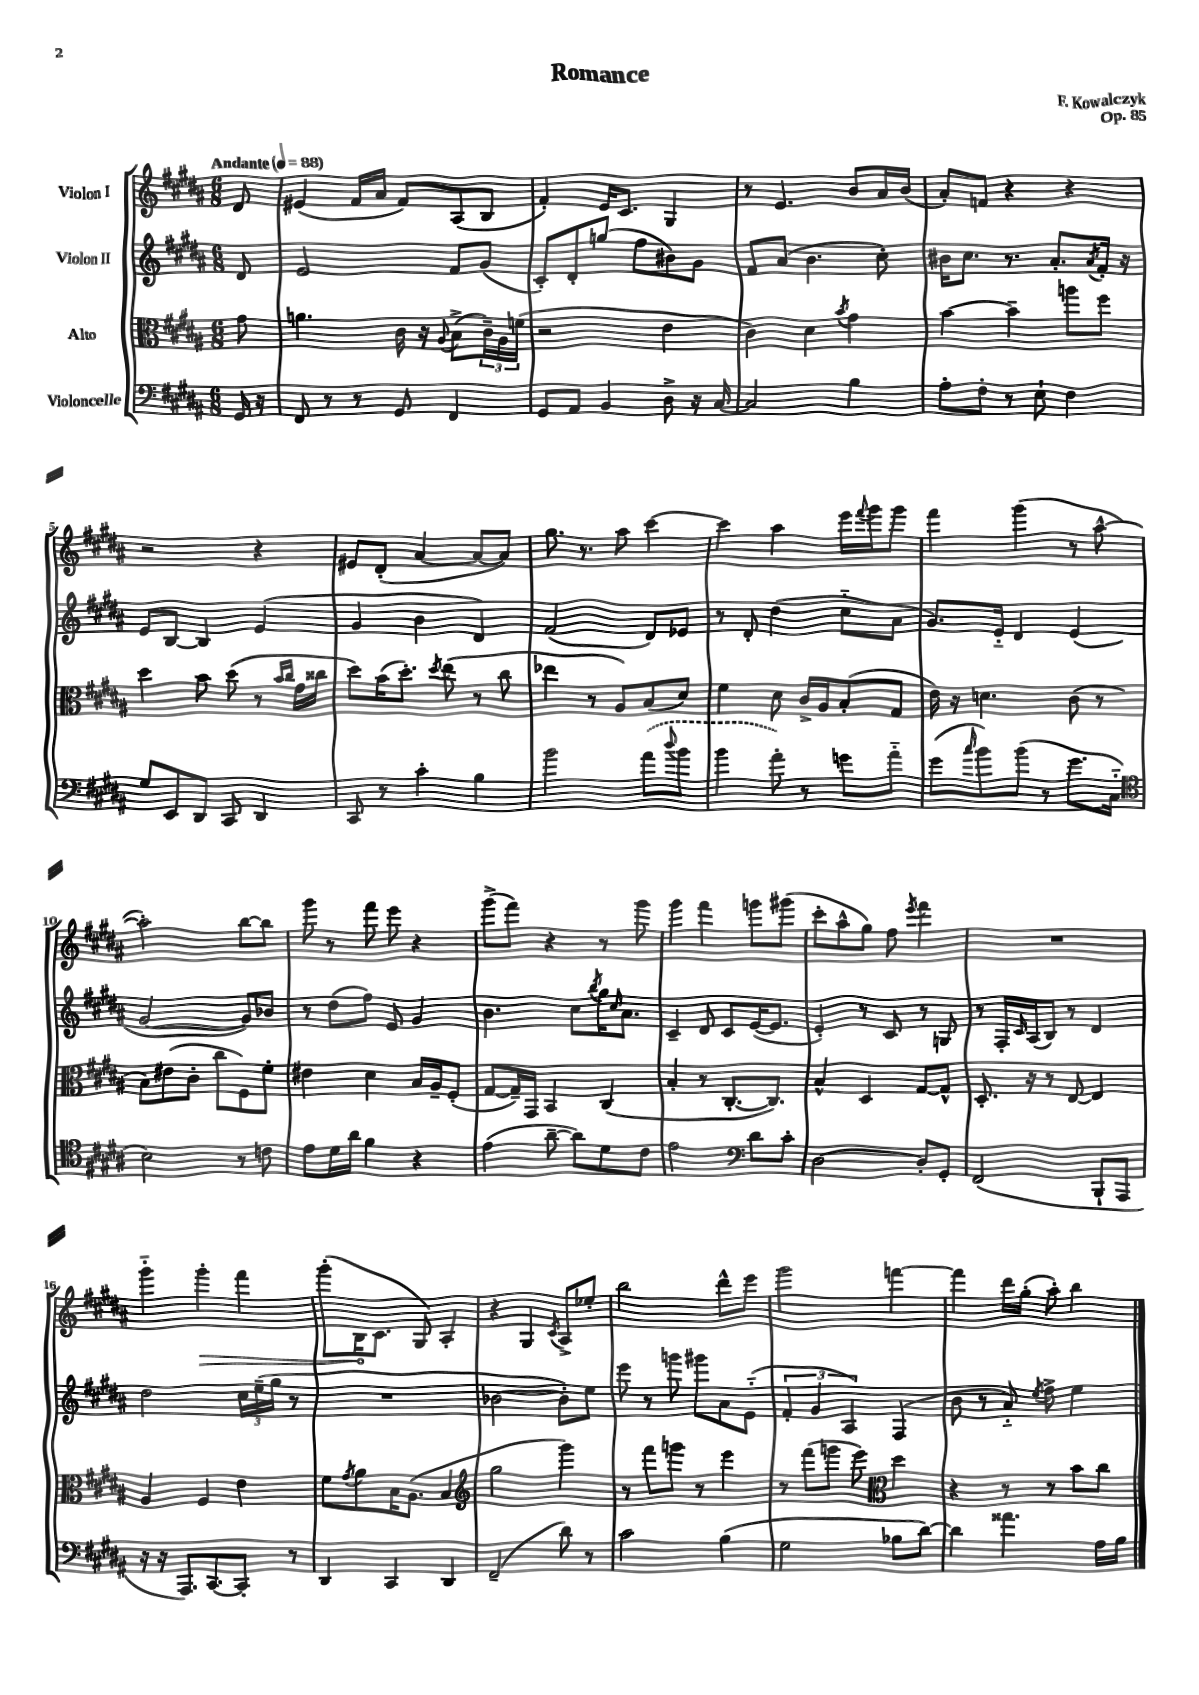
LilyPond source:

\header { title = "Romance" composer = "F. Kowalczyk" opus = "Op. 85" }
<<
\new StaffGroup <<
\new Staff = "s0" \with { instrumentName = "Violon I" } {
    \clef treble \key b \major \numericTimeSignature \time 6/8 \partial 8 \tempo "Andante" 4 = 88
    dis'8 |
    eis'4( fis'16 ais'16 fis'8) ais8( b8 |
    fis'4-.) e'16 cis'8. gis4 |
    r8 e'4. b'8 ais'16 b'16( |
    ais'8-.) f'8 r4 r4 |
    r2 r4 |
    eis'8 dis'8-.( ais'4~ ais'8~ ais'8) |
    gis''8. r8. ais''8 cis'''4~ |
    cis'''4 ais''4 e'''16 \appoggiatura { fis'''8 } gis'''16 gis'''8 |
    fis'''4 gis'''4( r8 ais''8~-^ |
    ais''2-.) b''8~ b''8 |
    gis'''8 r8 fis'''8 e'''8 r4 |
    gis'''8->( fis'''8) r4 r8 gis'''8 |
    gis'''4 fis'''4 g'''8 gis'''8( |
    cis'''8-. ais''8-^ gis''8) fis''8 \acciaccatura { e'''8 } fis'''4 |
    R2. |
    gis'''4-_ \once \override Hairpin.circled-tip = ##t gis'''4-.\> fis'''4 |
    gis'''8-.( b16\! cis'8. gis8) ais4-. |
    r4 gis4 \acciaccatura { cis'8 } ais8-> ees''8-. |
    b''2 dis'''8-^ e'''8 |
    gis'''2 f'''4~ |
    f'''4 dis'''16 gis''16-.( ais''8-.) b''4 \bar "|." |
}
\new Staff = "s1" \with { instrumentName = "Violon II" } {
    \clef treble \key b \major \numericTimeSignature \time 6/8 \partial 8
    dis'8 |
    e'2 fis'8 gis'8( |
    cis'8-.) dis'8-. g''8( fis''8 bis'8) gis'8 |
    fis'8 ais'8( b'4. cis''8-.) |
    bis'16 cis''8. r8. ais'8.-. \acciaccatura { ais'8 } fis'16-. r16 |
    e'8 b8~ b4 e'4( |
    gis'4 b'4 dis'4) |
    fis'2( dis'8) ees'8 |
    r8 dis'8-. dis''4( cis''8-_ ais'8 |
    gis'8.) e'16-_ dis'4 e'4( |
    gis'2~ gis'8) bes'8 |
    r8 dis''8( fis''8) e'8 gis'4 |
    b'4. cis''8 \acciaccatura { b''8 } gis''16 \grace { cis''16 } ais'8. |
    cis'4-- dis'8 cis'8 e'16~( e'8. |
    e'4-.) r8 cis'8 r8 g8 |
    r8 fis16-. \grace { cis'16 } ais16( b8) r8 dis'4 |
    dis''2 \tuplet 3/2 { cis''16 e''16--( gis''16 } r8 |
    R2. |
    bes'2~ bes'8-.) e''8 |
    e'''8 r8 g'''8 gis'''8 ais'8 e'8-_( |
    \tuplet 3/2 { fis'4-. gis'4 ais4) } fis4( |
    b'8 r8 ais'8-_) \acciaccatura { e''8 } fis''8-> e''4 \bar "|." |
}
\new Staff = "s2" \with { instrumentName = "Alto" } {
    \clef alto \key b \major \numericTimeSignature \time 6/8 \partial 8
    gis'8 |
    a'4. cis'16 r16 \appoggiatura { ais8 } b8->( \tuplet 3/2 { cis'16--) ais16 f'16( } |
    r2 e'4 |
    cis'4) dis'4 \acciaccatura { b'8 } gis'4 |
    b'4~ b'4-- a''8 fis''8 |
    dis''4 b'8 dis''8( r8 \grace { b'16 cis''16 } gis'16 cisis''16 |
    dis''8) b'16( dis''8.-.) \acciaccatura { dis''8 } e''8( r8 cis''8 |
    ees''4 r8 ais8) b8( dis'8) |
    fis'4 dis'8 cis'16-> ais16 b8-.( gis8 |
    e'16) r16 d'4. cis'8( r8 |
    b8) eis'8( cis'8-. cis''8 fis8) fis'8-. |
    eis'4 dis'4 b16 ais16-- fis8-.( |
    gis8~ gis16--) gis,16 b,4 cis4( |
    b4-. r8 cis8.~-. cis8.) |
    b4-^ dis4 gis8~ gis8-^ |
    dis8.-. r16 r8 e8~ e4 |
    ais4 fis4 e'4 |
    fis'8 \acciaccatura { gis'8 } ais'8 b16 ais8.( b4 |
    \clef treble gis''2 gis'''4) |
    r8 fis'''8 g'''8 r8 e'''4 |
    r8 fis'''8( g'''8 e'''8) \clef alto dis''4 |
    r4 r8 r8 b'8 cis''8 \bar "|." |
}
\new Staff = "s3" \with { instrumentName = "Violoncelle" } {
    \clef bass \key b \major \numericTimeSignature \time 6/8 \partial 8
    gis,16 r16 |
    fis,8 r8 r8 gis,8 fis,4 |
    gis,8 ais,8 b,4 dis8-> r16 cis16~ |
    cis2 b4 |
    ais8-. fis8-. r8 e8-! fis4 |
    gis8 e,8 dis,8 cis,8 dis,4 |
    cis,8 r8 cis'4-. b4 |
    b'2 \once \slurDashed ais'8( \appoggiatura { dis''8 } b'8 |
    b'4 ais'8-.) r8 g'8 ais'8-_ |
    gis'8( \grace { cis''16 } b'8) b'8( r8 gis'8. cis16-_ |
    \clef tenor b2) r8 c'8 |
    e'8 dis'16 ais'16 fis'4 r4 |
    e'4( ais'8~-- ais'8) dis'8 cis'8 |
    e'2 \clef bass dis'8 cis'8-. |
    dis2~ dis8-. gis,8-. |
    fis,2( b,,8-! ais,,8 |
    r16 r16 ais,,8.) cis,8.~ cis,8-. r8 |
    dis,4 cis,4 dis,4 |
    fis,2--( dis'8) r8 |
    cis'2 b4( |
    gis2 bes8 dis'8~) |
    dis'4 aisis'4. ais16 b16 \bar "|." |
}
>>
>>
